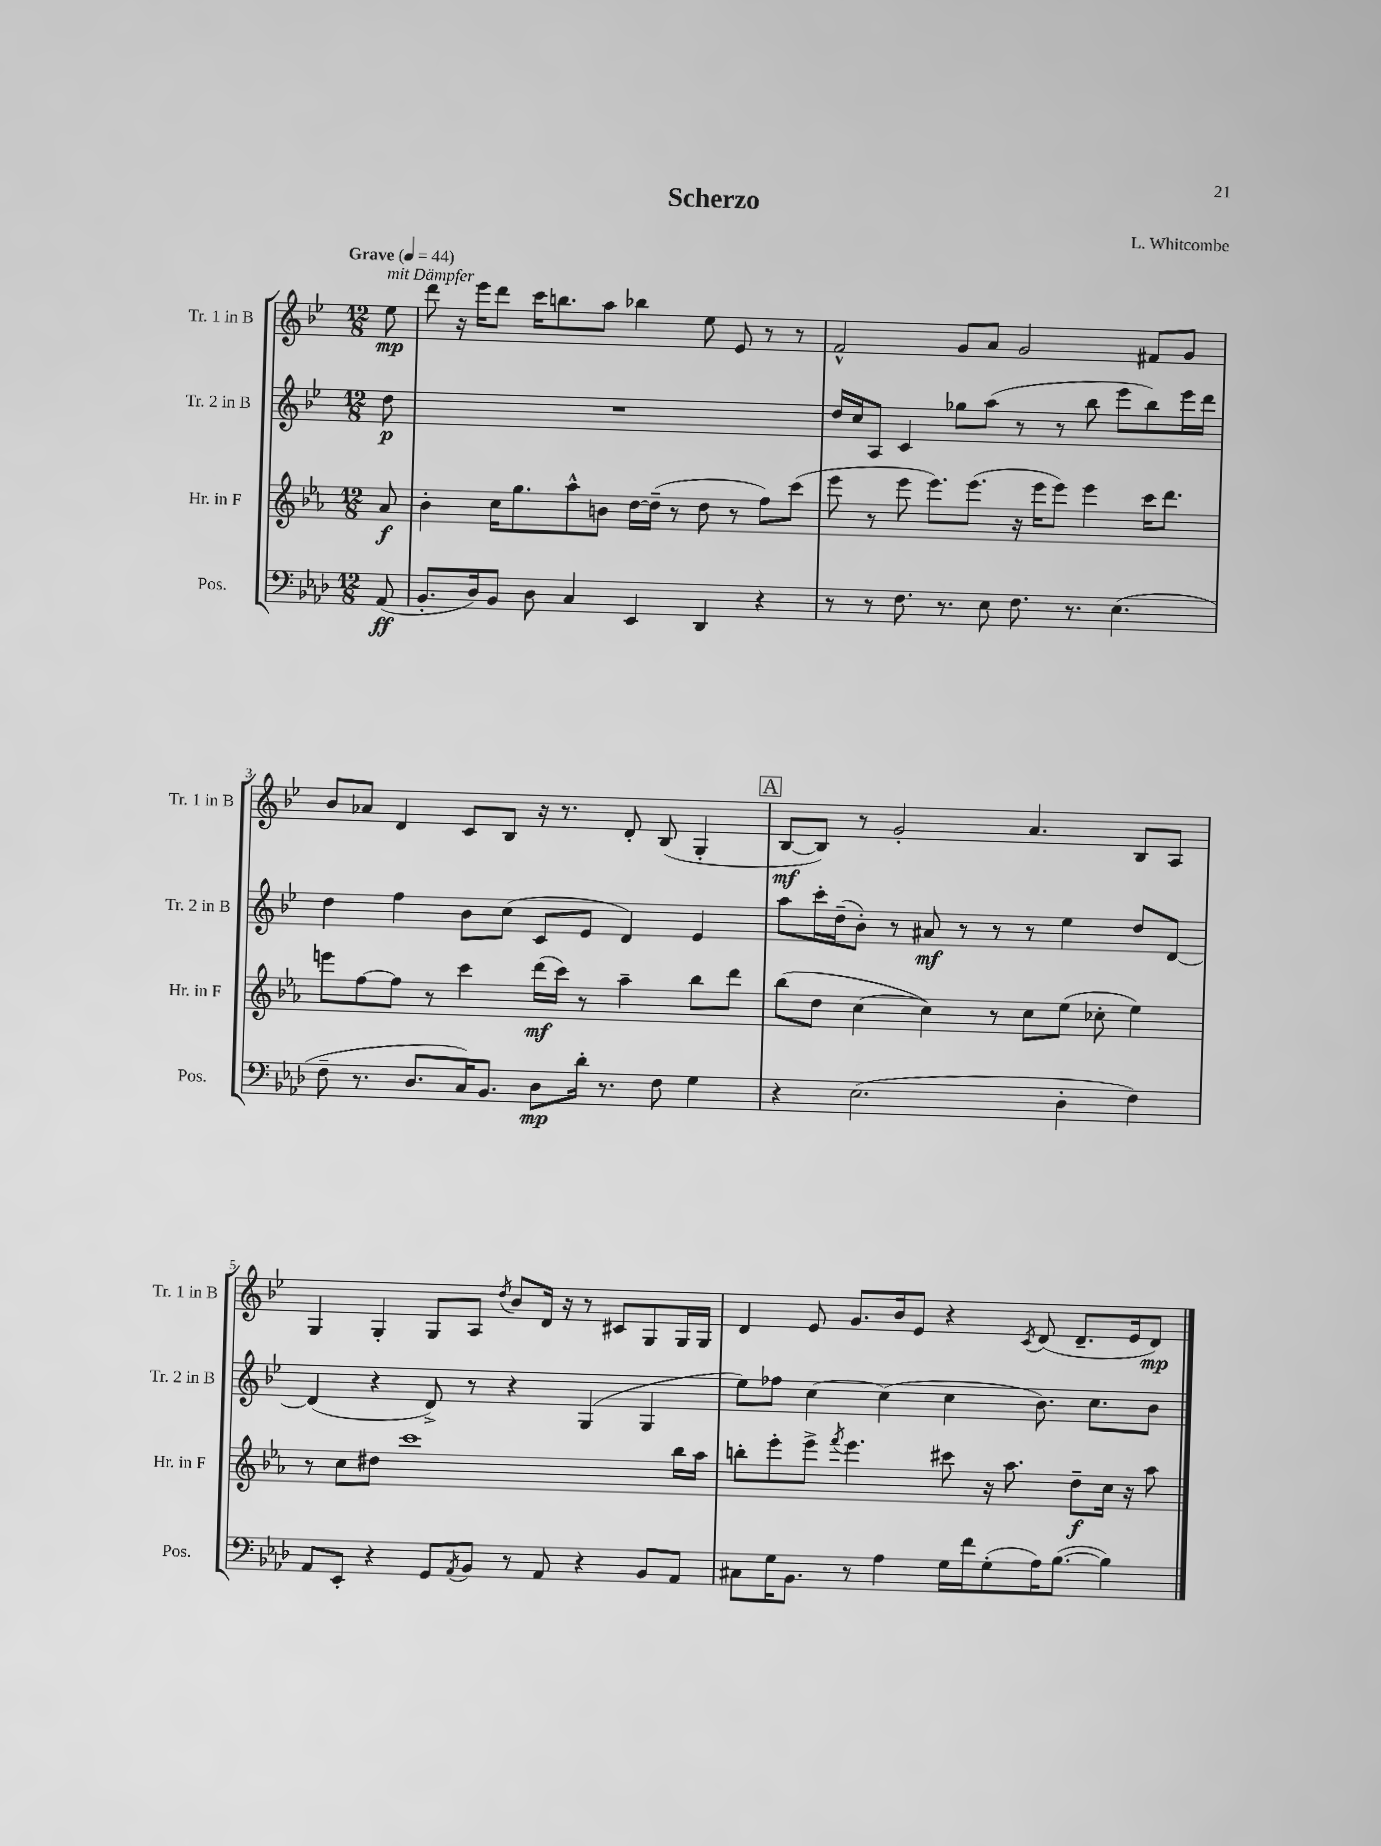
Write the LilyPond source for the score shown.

\header { title = "Scherzo" composer = "L. Whitcombe" }
<<
\new StaffGroup <<
\new Staff = "s0" \with { instrumentName = "Tr. 1 in B" shortInstrumentName = "Tr. 1 in B" } {
    \clef treble \key bes \major \numericTimeSignature \time 12/8 \partial 8 \tempo "Grave" 4 = 44
    ees''8\mp^\markup { \italic "mit Dämpfer" } |
    d'''8 r16 ees'''16 d'''8 c'''16 b''8. a''8 bes''4 ees''8 ees'8 r8 r8 |
    f'2-^ g'8 a'8 g'2 fis'8 g'8 |
    bes'8 aes'8 d'4 c'8 bes8 r16 r8. d'8-. bes8( g4-. |
    \mark \markup { \box "A" } bes8~\mf bes8) r8 g'2-. a'4. bes8 a8 |
    g4 g4-. g8 a8 \acciaccatura { d''8 } bes'8 d'16 r16 r8 cis'8 g8 g16 g16 |
    d'4 ees'8 g'8. bes'16 ees'8 r4 \acciaccatura { c'8 } d'8( d'8.-- ees'16 d'8\mp) \bar "|." |
}
\new Staff = "s1" \with { instrumentName = "Tr. 2 in B" shortInstrumentName = "Tr. 2 in B" } {
    \clef treble \key bes \major \numericTimeSignature \time 12/8 \partial 8
    d''8\p |
    R1. |
    d''16 c''16 a8 c'4 ges''8 a''8( r8 r8 bes''8 ees'''8 bes''8) ees'''16 d'''16 |
    d''4 f''4 bes'8 c''8( c'8 ees'8 d'4) ees'4 |
    \mark \markup { \box "A" } a''8 c'''16-. d''16--( bes'8-.) r8 ais'8\mf r8 r8 r8 ees''4 d''8 d'8~ |
    d'4( r4 d'8->) r8 r4 g4( g4 |
    ees''8) fes''8 c''4~ c''4( c''4 bes'8.) c''8. bes'8 \bar "|." |
}
\new Staff = "s2" \with { instrumentName = "Hr. in F" shortInstrumentName = "Hr. in F" } {
    \clef treble \key ees \major \numericTimeSignature \time 12/8 \partial 8
    aes'8\f |
    bes'4-. c''16 g''8. aes''8-^ b'8 d''16~ d''16--( r8 d''8 r8 f''8) c'''8( |
    ees'''8 r8 ees'''8 ees'''8.) ees'''8.( r16 ees'''16 ees'''8) ees'''4 c'''16 d'''8. |
    e'''8 f''8~ f''8 r8 c'''4 d'''16\mf( c'''16) r8 aes''4-- bes''8 d'''8 |
    \mark \markup { \box "A" } bes''8( d''8 c''4~ c''4) r8 c''8 ees''8( ces''8-. ees''4) |
    r8 c''8 dis''8 c'''1 bes''16 aes''16 |
    b''8-. ees'''8-. ees'''8-> \acciaccatura { f'''8 } ees'''4. cis'''8 r16 aes''8. d''8--\f c''16 r16 aes''8 \bar "|." |
}
\new Staff = "s3" \with { instrumentName = "Pos." shortInstrumentName = "Pos." } {
    \clef bass \key aes \major \numericTimeSignature \time 12/8 \partial 8
    aes,8\ff( |
    bes,8.-. des16) bes,8 des8 c4 ees,4 des,4 r4 |
    r8 r8 f8. r8. ees8 f8. r8. ees4.( |
    f8-- r8. des8. c16) bes,8. des8\mp des'16-. r8. f8 g4 |
    \mark \markup { \box "A" } r4 ees2.( des4-. f4) |
    aes,8 ees,8-. r4 g,8 \acciaccatura { aes,8 } bes,8 r8 aes,8 r4 bes,8 aes,8 |
    cis8 g16 bes,8. r8 aes4 g16 f'16 g8-.( aes16) bes8.~( bes4) \bar "|." |
}
>>
>>
